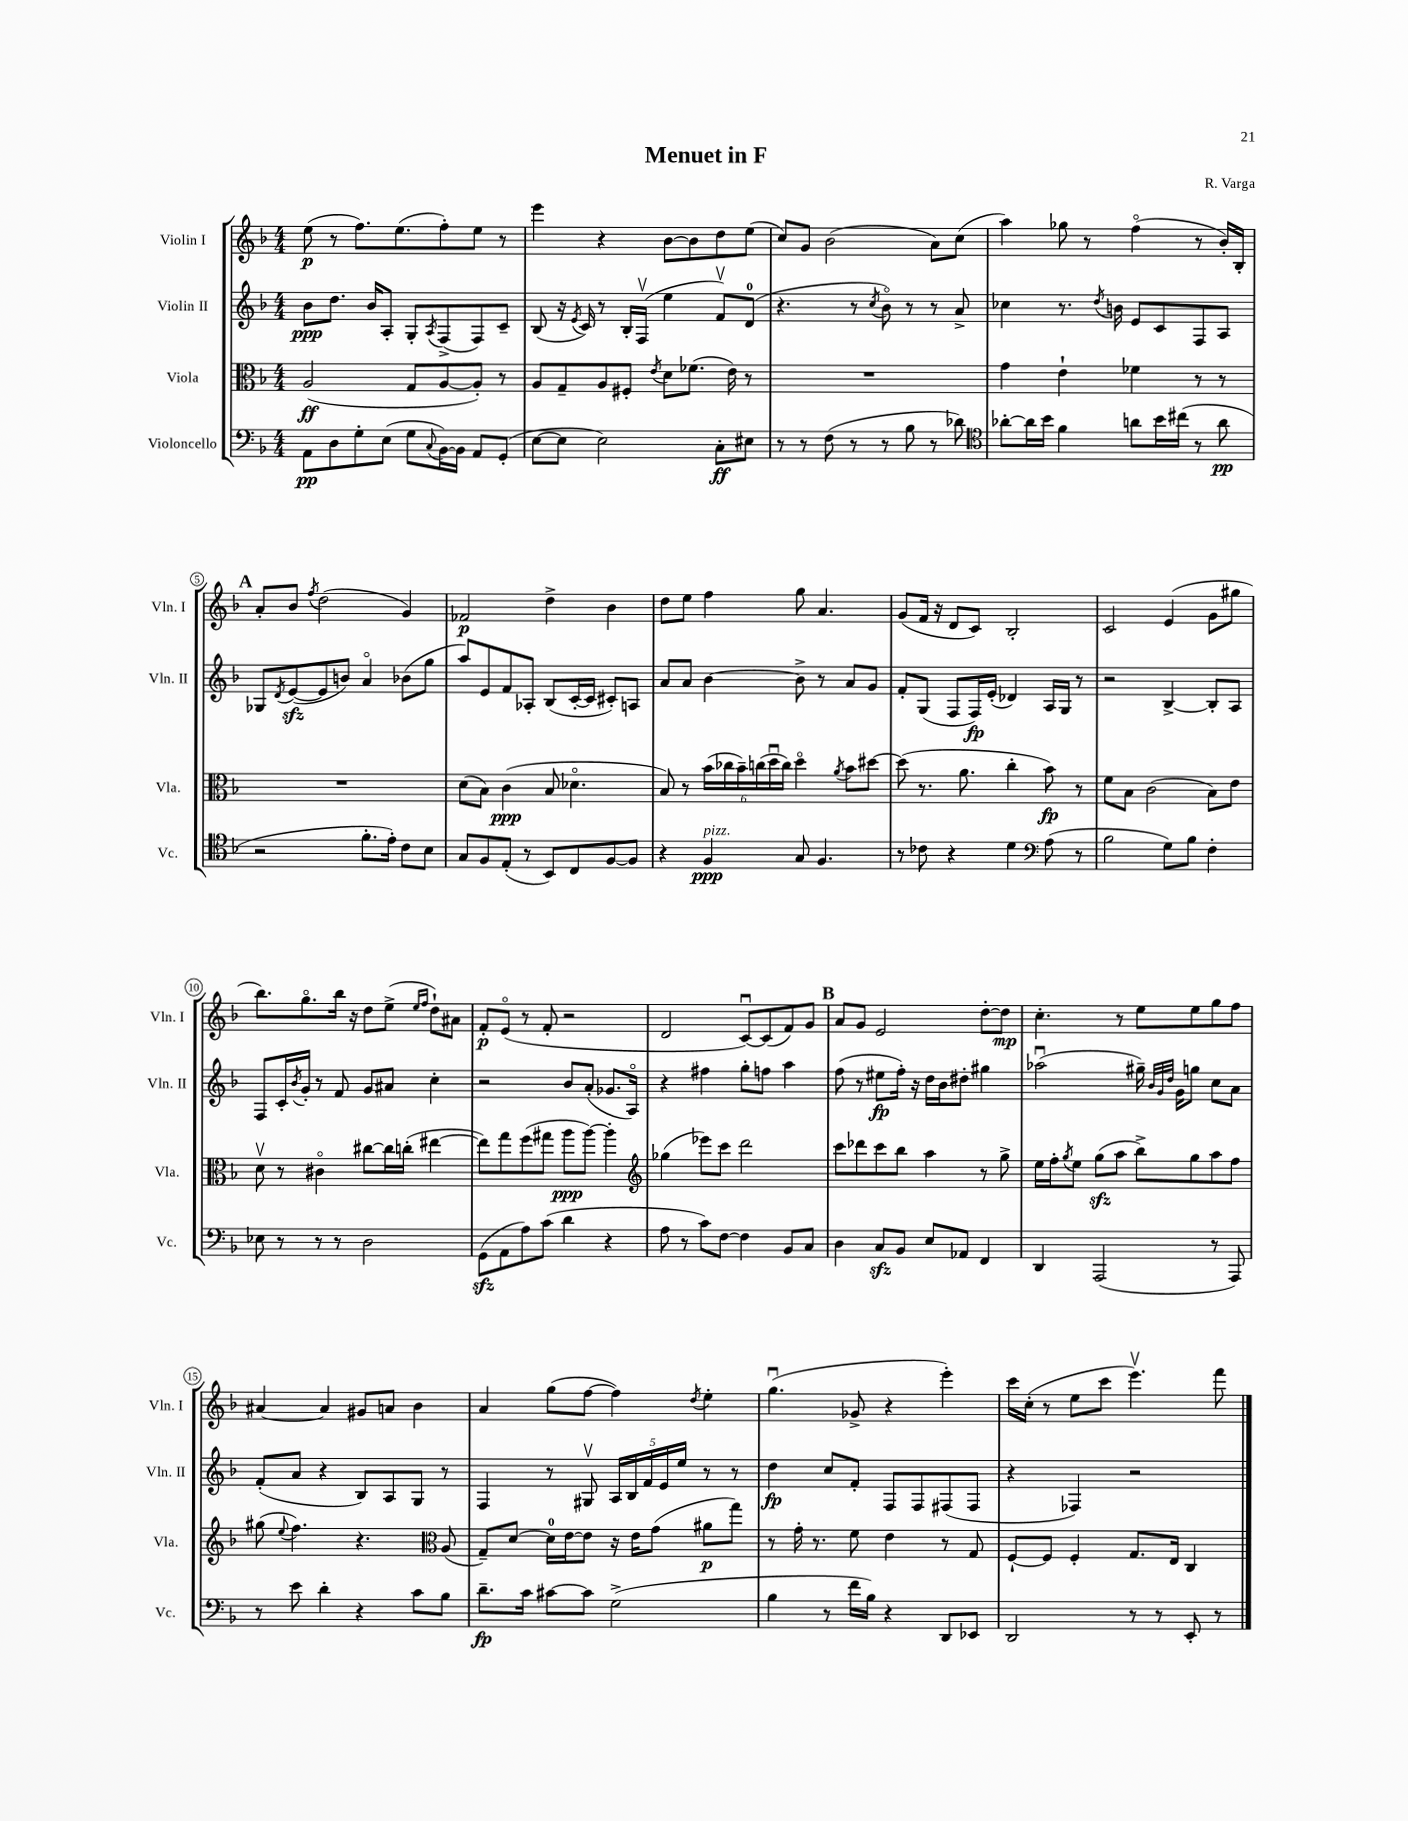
\header { title = "Menuet in F" composer = "R. Varga" }
<<
\new StaffGroup <<
\new Staff = "s0" \with { instrumentName = "Violin I" shortInstrumentName = "Vln. I" } {
    \clef treble \key f \major \numericTimeSignature \time 4/4
    e''8\p( r8 f''8.) e''8.( f''8-.) e''8 r8 |
    e'''4 r4 bes'8~ bes'8 d''8 e''8( |
    c''8) g'8 bes'2( a'8) c''8( |
    a''4) ges''8 r8 f''4\flageolet( r8 bes'16-.) bes16-. |
    \mark \markup { \bold "A" } a'8-. bes'8 \acciaccatura { f''8 } d''2( g'4) |
    fes'2\p d''4-> bes'4 |
    d''8 e''8 f''4 g''8 a'4. |
    g'8( f'16 r16 d'8 c'8) bes2-. |
    c'2 e'4( g'8 gis''8 |
    bes''8.) g''8.\flageolet bes''16 r16 d''8 e''8->( \grace { e''16 f''16 } d''8-!) ais'8 |
    f'8-.\p e'8\flageolet( r8 f'8-. r2 |
    d'2 c'8~\downbow) c'8( f'8) g'8 |
    \mark \markup { \bold "B" } a'8 g'8 e'2 d''8~-. d''8\mp |
    c''4.-. r8 e''8 e''8 g''8 f''8 |
    ais'4~ ais'4 gis'8 a'8 bes'4 |
    a'4 g''8( f''8~ f''4) \acciaccatura { d''8 } e''4-. |
    g''4.\downbow( ges'8-> r4 e'''4-.) |
    c'''16 c''16-.( r8 e''8 c'''8 e'''4.\upbow) f'''8 \bar "|." |
}
\new Staff = "s1" \with { instrumentName = "Violin II" shortInstrumentName = "Vln. II" } {
    \clef treble \key f \major \numericTimeSignature \time 4/4
    bes'8\ppp d''8. bes'16 a8-. g8-. \acciaccatura { a8 } f8->( f8) c'8-- |
    bes8( r16 \acciaccatura { e'8 } c'16) r8 bes16-. f16\upbow( e''4 f'8\upbow) d'8-0( |
    r4. r8 \acciaccatura { c''8 } bes'8\flageolet) r8 r8 a'8-> |
    ces''4 r8. \acciaccatura { d''8 } b'16 e'8 c'8 f8 a8 |
    \mark \markup { \bold "A" } ges8 \acciaccatura { d'8 } e'8~\sfz( e'8 b'8) a'4\flageolet bes'8( g''8 |
    a''8) e'8 f'8 aes8-. bes8( c'16~-. c'16 cis'8-.) a8 |
    a'8 a'8 bes'4~ bes'8-> r8 a'8 g'8 |
    f'8-. g8( f8 f16\fp) e'16-.( des'4) a16 g16 r8 |
    r2 bes4~-> bes8-. a8 |
    f8 c'16-. \acciaccatura { bes'8 } g'16-. r8 f'8 g'8 ais'8 c''4-. |
    r2 bes'8 a'8-.( ges'8. a16\flageolet) |
    r4 fis''4 g''8-. f''8 a''4 |
    \mark \markup { \bold "B" } f''8( r8 eis''8\fp f''16-.) r16 d''16 bes'16 dis''8-. gis''4 |
    aes''2\downbow( gis''16--) \grace { bes'32 g'32 d''32 } g'16 g''8 c''8 a'8 |
    f'8-.( a'8 r4 bes8) a8 g8 r8 |
    f4 r8 gis8\upbow \tuplet 5/4 { a16 bes16 f'16 e'16 e''16 } r8 r8 |
    d''4\fp c''8 f'8-. f8 f8 fis8( fis8 |
    r4 fes4) r2 \bar "|." |
}
\new Staff = "s2" \with { instrumentName = "Viola" shortInstrumentName = "Vla." } {
    \clef alto \key f \major \numericTimeSignature \time 4/4
    a2\ff( g8 a8~ a8-.) r8 |
    a8 g8-- a8 fis8-. \acciaccatura { e'8 } d'8 fes'8.( e'16) r8 |
    R1 |
    g'4 e'4-! fes'4 r8 r8 |
    \mark \markup { \bold "A" } R1 |
    d'8( bes8) c'4\ppp( bes8 des'4.\flageolet |
    bes8) r8 \tuplet 6/4 { bes'16( ces''16 bes'16--) c''16( d''16\downbow c''16) } d''4\flageolet \acciaccatura { a'8 } bes'8 dis''8~ |
    dis''8( r8. a'8. c''4-. bes'8\fp) r8 |
    f'8 bes8 c'2( bes8) e'8 |
    d'8\upbow r8 cis'4\flageolet cis''8~ cis''16 c''16-.( eis''4~ |
    eis''8) g''8 f''8( gis''8 a''8\ppp a''8~) a''4-. |
    \clef treble ges''4( ees'''8) c'''8 d'''2 |
    \mark \markup { \bold "B" } c'''8 des'''8 c'''8 bes''8 a''4 r8 g''8-> |
    e''16 f''16-. \acciaccatura { g''8 } e''8 g''8\sfz( a''8 bes''8->) g''8 a''8 f''8 |
    gis''8( \appoggiatura { e''8 } f''4.) r4. \clef alto a8( |
    g8--) d'8~ d'16-0 e'16~ e'8 r16 e'16 g'8( ais'8\p g''8) |
    r8 g'16-. r8. f'8 e'4 r8 g8 |
    f8~-! f8 f4-. g8. e16 c4 \bar "|." |
}
\new Staff = "s3" \with { instrumentName = "Violoncello" shortInstrumentName = "Vc." } {
    \clef bass \key f \major \numericTimeSignature \time 4/4
    a,8\pp d8 g8-. e8( g8 \appoggiatura { c8 } bes,16~) bes,16 a,8 g,8-.( |
    e8~ e8 e2) c8-.\ff eis8 |
    r8 r8 f8( r8 r8 bes8 r8 des'8) |
    \clef tenor aes'8~-. aes'16 bes'16 f'4 a'8 bes'16 cis''16( r8 a'8\pp |
    \mark \markup { \bold "A" } r2 f'8.-. e'16-.) c'8 bes8 |
    g8 f8 e8-.( r8 bes,8) c8 f8~ f8 |
    r4 f4\ppp^\markup { \italic "pizz." } g8 f4. |
    r8 ces'8 r4 d'4 \clef bass a8( r8 |
    bes2 g8) bes8 f4-. |
    ees8 r8 r8 r8 d2 |
    g,8\sfz( a,8 a8) c'8( d'4 r4 |
    a8 r8 c'8) f8~ f4 bes,8 c8 |
    \mark \markup { \bold "B" } d4 c8\sfz bes,8 e8 aes,8 f,4 |
    d,4 a,,2( r8 a,,8) |
    r8 e'8 d'4-. r4 c'8 bes8 |
    d'8.--\fp c'16 cis'8~ cis'8 g2->( |
    bes4 r8 f'16 bes16) r4 d,8 ees,8 |
    d,2 r8 r8 e,8-. r8 \bar "|." |
}
>>
>>
\layout { \context { \Score \override BarNumber.stencil = #(make-stencil-circler 0.1 0.3 ly:text-interface::print) } }
